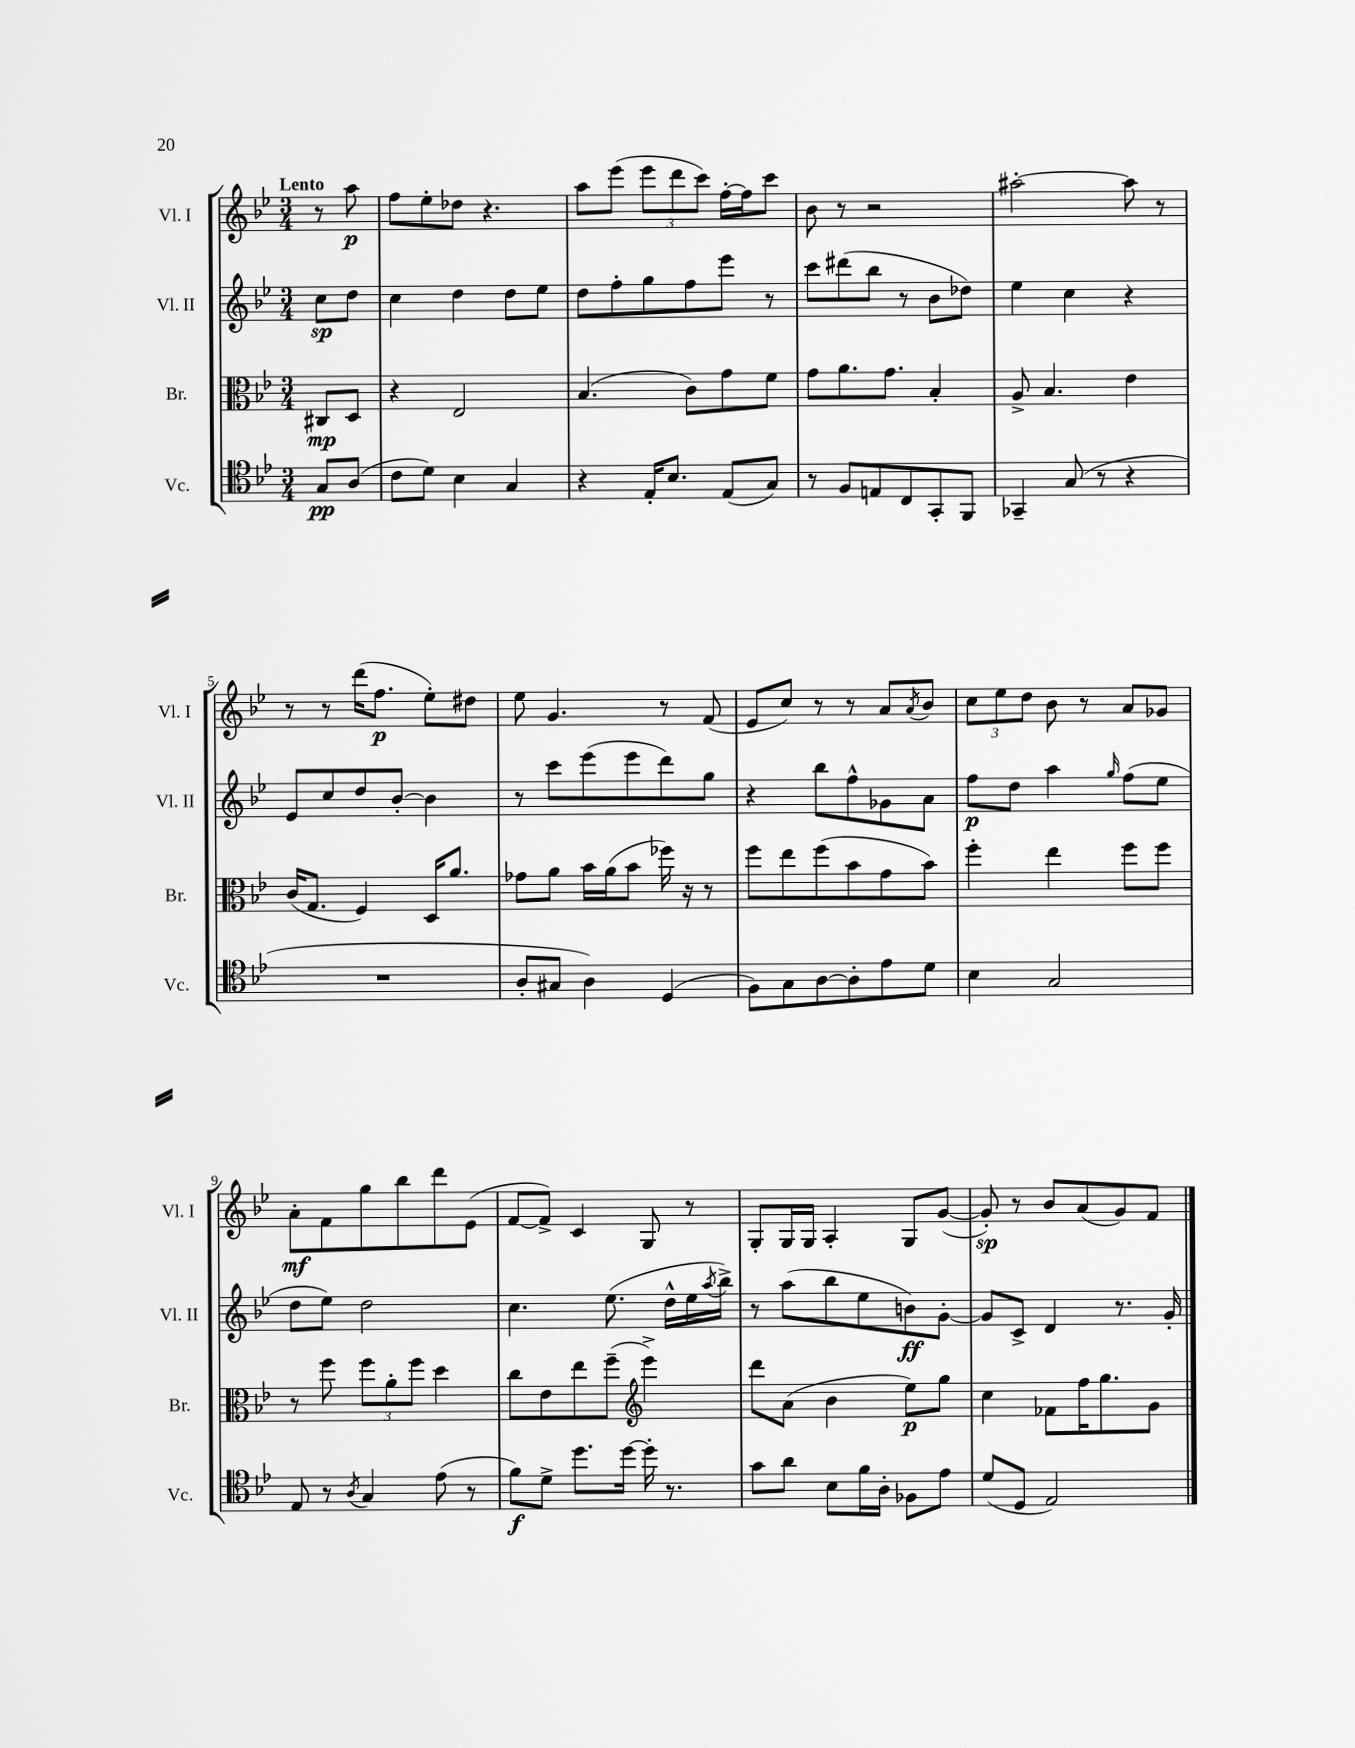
<<
\new StaffGroup <<
\new Staff = "s0" \with { instrumentName = "Vl. I" shortInstrumentName = "Vl. I" } {
    \clef treble \key bes \major \numericTimeSignature \time 3/4 \partial 4 \tempo "Lento"
    r8 a''8\p |
    f''8 ees''8-. des''8 r4. |
    a''8 ees'''8( \tuplet 3/2 { ees'''8 d'''8 c'''8) } f''16~-. f''16 c'''8 |
    bes'8 r8 r2 |
    ais''2~-. ais''8 r8 |
    r8 r8 d'''16( f''8.\p ees''8-.) dis''8 |
    ees''8 g'4. r8 f'8( |
    ees'8 c''8) r8 r8 a'8 \acciaccatura { a'8 } bes'8 |
    \tuplet 3/2 { c''8 ees''8 d''8 } bes'8 r8 a'8 ges'8 |
    a'8-.\mf f'8 g''8 bes''8 d'''8 ees'8( |
    f'8~ f'8->) c'4 g8 r8 |
    g8-. g16 g16 a4-. g8 g'8~( |
    g'8-.\sp) r8 bes'8 a'8( g'8) f'8 \bar "|." |
}
\new Staff = "s1" \with { instrumentName = "Vl. II" shortInstrumentName = "Vl. II" } {
    \clef treble \key bes \major \numericTimeSignature \time 3/4 \partial 4
    c''8\sp d''8 |
    c''4 d''4 d''8 ees''8 |
    d''8 f''8-. g''8 f''8 ees'''8 r8 |
    c'''8 dis'''8( bes''8 r8 bes'8 des''8) |
    ees''4 c''4 r4 |
    ees'8 c''8 d''8 bes'8~-. bes'4 |
    r8 c'''8 ees'''8( ees'''8 d'''8) g''8 |
    r4 bes''8 f''8-^ ges'8 a'8 |
    f''8\p d''8 a''4 \grace { g''16 } f''8( ees''8 |
    d''8 ees''8) d''2 |
    c''4. ees''8.( d''16-^ ees''16 \acciaccatura { a''8 } bes''16->) |
    r8 a''8( bes''8 ees''8 b'8\ff) g'8~-. |
    g'8 c'8-> d'4 r8. g'16-. \bar "|." |
}
\new Staff = "s2" \with { instrumentName = "Br." shortInstrumentName = "Br." } {
    \clef alto \key bes \major \numericTimeSignature \time 3/4 \partial 4
    cis8\mp d8 |
    r4 ees2 |
    bes4.( c'8) g'8 f'8 |
    g'8 a'8. g'8. bes4-. |
    a8-> bes4. ees'4 |
    c'16( g8. f4) d16 a'8. |
    ges'8 a'8 bes'16 a'16( bes'8 fes''16) r16 r8 |
    f''8 ees''8 f''8( bes'8 g'8 bes'8) |
    f''4-. ees''4 f''8 f''8 |
    r8 f''8 \tuplet 3/2 { f''8 a'8-. f''8 } d''4 |
    c''8 ees'8 ees''8 f''8--( \clef treble ees'''4->) |
    d'''8 a'8( bes'4 ees''8\p) g''8 |
    c''4 fes'8 f''16 g''8. g'8 \bar "|." |
}
\new Staff = "s3" \with { instrumentName = "Vc." shortInstrumentName = "Vc." } {
    \clef tenor \key bes \major \numericTimeSignature \time 3/4 \partial 4
    g8\pp a8( |
    c'8 d'8) bes4 g4 |
    r4 ees16-. bes8. ees8( g8) |
    r8 f8 e8 c8 g,8-. f,8 |
    ges,4-- g8( r8 r4 |
    R2. |
    a8-. gis8 a4) d4( |
    f8) g8 a8~ a8-. ees'8 d'8 |
    bes4 g2 |
    ees8 r8 \acciaccatura { a8 } g4 ees'8( r8 |
    f'8\f) d'8-> d''8. d''16~ d''16-. r8. |
    g'8 a'8 bes8 f'16 a16-. fes8 ees'8 |
    d'8( d8 ees2) \bar "|." |
}
>>
>>
